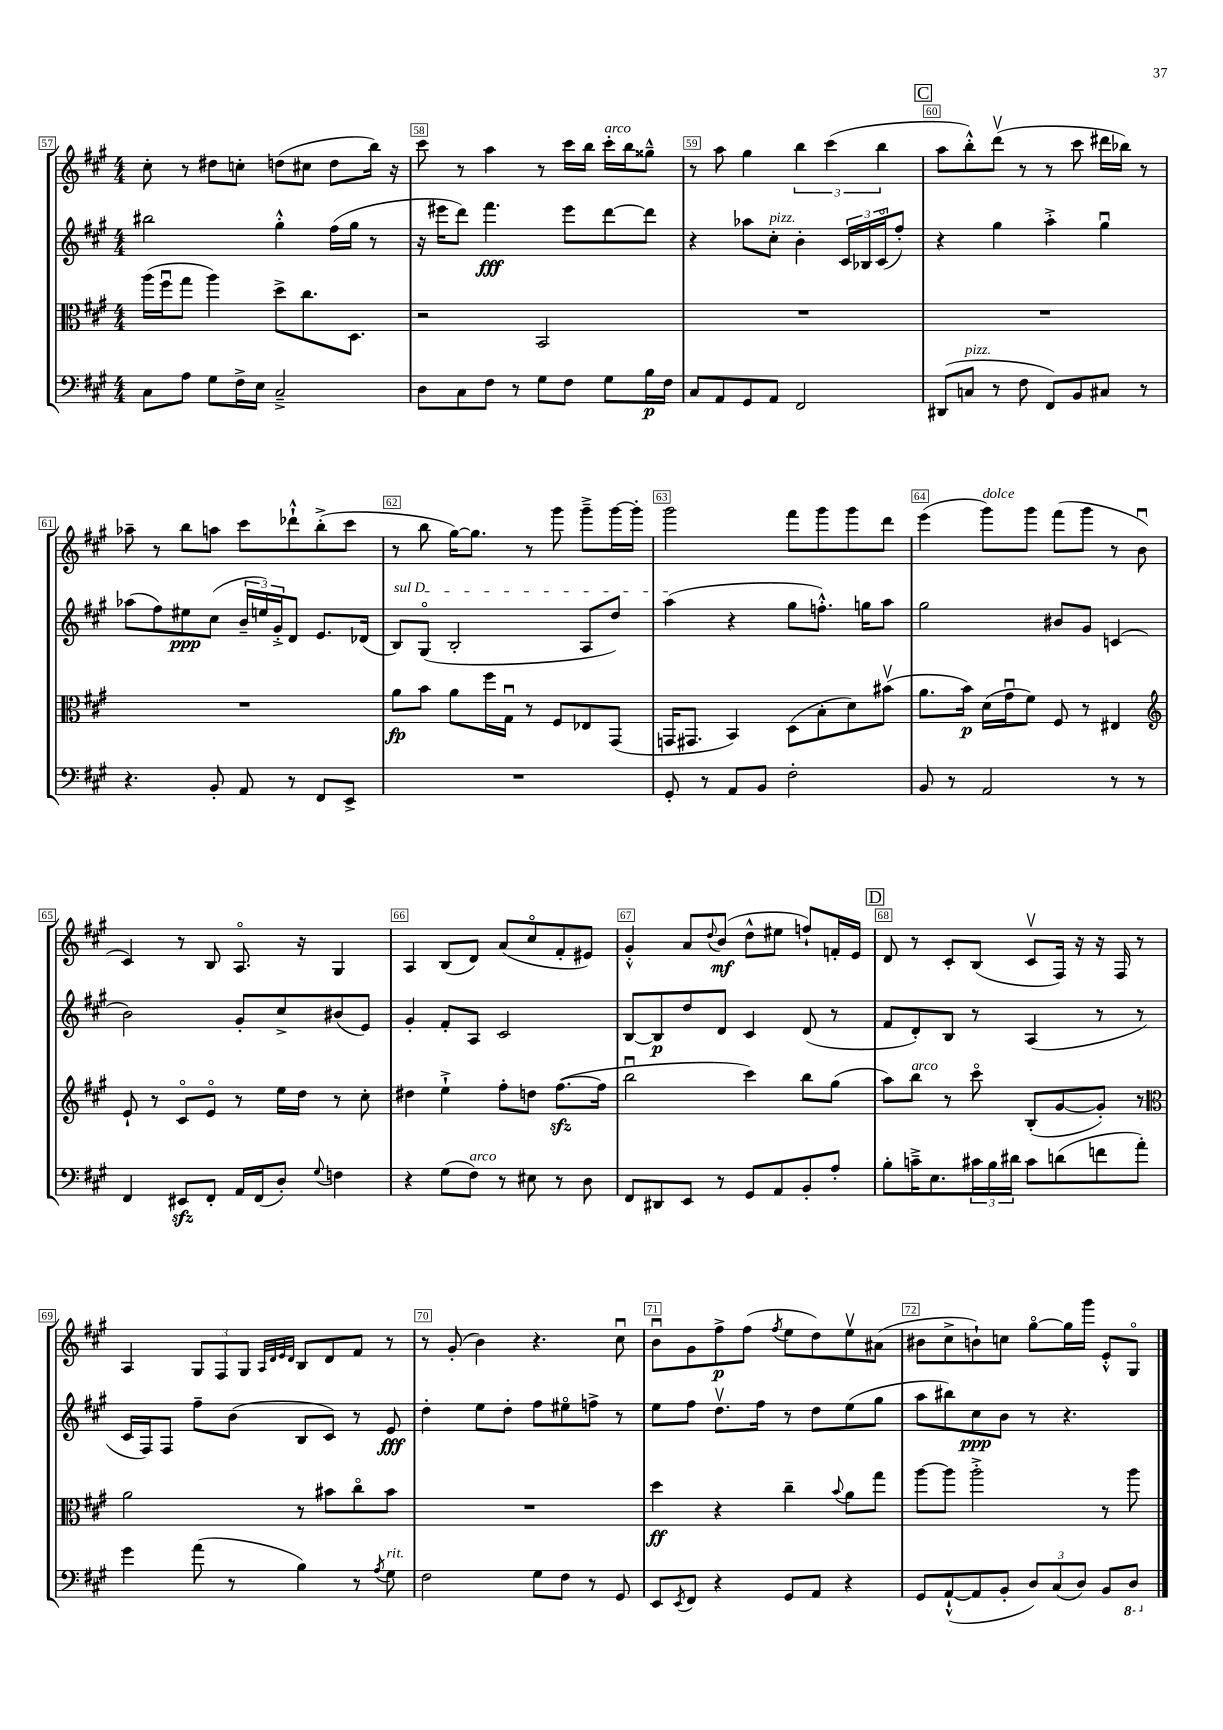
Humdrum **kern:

**kern	**kern	**kern	**kern
*staff4	*staff3	*staff2	*staff1
*clefF4	*clefC3	*clefG2	*clefG2
*k[f#c#g#]	*k[f#c#g#]	*k[f#c#g#]	*k[f#c#g#]
*M4/4	*M4/4	*M4/4	*M4/4
8C#\L	(16aa\LL	2bb#\	8cc#'\
.	16ff#u\J	.	.
8A\J	8gg#\J	.	8r
8G#\L	4aa\)	.	8dd#\L
16F#^\L	.	.	8cc'\J
16E\JJ	.	.	.
2C#~^/	8dd^\L	4gg#'^^\	(8dd\L
.	8.cc#\	.	8cc#\J
.	.	(16ff#\LL	8dd\L
.	8.D\J	16gg#\JJ	.
.	.	8r	16bb\Jk)
.	.	.	16r
=	=	=	=
8D\L	2r	16r	8ccc#\
.	.	16eee#\LK	.
8C#\	.	8ddd\J)	8r
8F#\J	.	4.fff#\	4aa\
8r	.	.	.
8G#\L	2BB/	.	8r
8F#\J	.	8eee#\L	16ccc#\LL
.	.	.	16bb\JJ
8G#\L	.	[8ddd\	16ccc#'\LL
.	.	.	16bb\J
16B\L	.	8ddd\]J	8gg##~^^\J
16F#\JJ	.	.	.
=	=	=	=
8C#/L	1r	4r	8r
8AA/	.	.	8aa\
8GG#/	.	8aa-\L	4gg#\
8AA/J	.	8cc#'\J	.
2FF#/	.	4b'\	6bb\
.	.	.	(6ccc#\
.	.	24c#/LL	.
.	.	24B-/	.
.	.	(24c#o/J	6bb\
.	.	8ff#'/J)	.
=	=	=	=
(8DD#/L	1r	4r	8aa\L
8C/J	.	.	8bb'^^\)
8r	.	4gg#\	(8dddv\J
8F#\	.	.	8r
8FF#/L)	.	4aa'^\	8r
8BB/	.	.	8ccc#\
8C#/J	.	4gg#u\	16ddd#\LL
.	.	.	16bb-\JJ)
8r	.	.	8r
=	=	=	=
4.r	1r	(8aa-\L	8aa-~\
.	.	8ff#\)	8r
.	.	8ee#\	8bb\L
8BB'/	.	(8cc#\J	8aa\J
8AA/	.	24b~/LL	8ccc#\L
.	.	24ee/)	.
.	.	24g#'^/J	.
8r	.	8d/J	8ddd-`^^\
8FF#/L	.	8.e/L	(8bb'^\
8EE^/J	.	.	8ccc#\J
.	.	(16d-/Jk	.
=	=	=	=
1r	8a\L	8B/L)	8r
.	8b\J	(8G#o/J	8bb\
.	8a\L	2B'/	[16gg#\LK)
.	.	.	8.gg#\]J
.	16ff#\L	.	.
.	16G#u\JJ	.	.
.	8r	.	8r
.	8F#/L	.	8ggg#\
.	8E-/	8A/L	8ggg#~^\L
.	(8GG#/J	8dd/J)	[16ggg#\L
.	.	.	16ggg#'\]JJ
=	=	=	=
8GG#'/	16GG/LK	(4aa\	2ggg#\
.	8.GG#/J	.	.
8r	.	.	.
8AA/L	4BB/)	4r	.
8BB/J	.	.	.
2F#'\	(8D\L	8gg#\L	8fff#\L
.	8B'\	8.ff'^^\J)	8ggg#\
.	8d\)	.	8ggg#\
.	.	16gg\LK	.
.	(8b#v\J	8aa\J	8ddd\J
=	=	=	=
8BB/	8.a\L	2gg#\	(4eee\
8r	.	.	.
.	16b\Jk)	.	.
2AA/	(16d\LL	.	8ggg#\L)
.	16g#u\J	.	.
.	8f#\J)	.	8ggg#\J
.	8F#/	8b#/L	(8fff#\L
.	8r	8g#/J	8ggg#\J
8r	4E#/	(4c/	8r
8r	.	.	8bu\
=	=	=	=
*	*clefG2	*	*
4FF#/	8e`/	2b\)	4c#/)
.	8r	.	.
8EE#/L	8c#o/L	.	8r
8FF#'/J	8eo/J	.	8B/
16AA/LL	8r	8g#'/L	8.Ao/
(16FF#/J	.	.	.
8D'/J)	16ee\LL	8cc#^/	.
.	16dd\JJ	.	16r
8qqG#/	.	.	.
4F\	8r	(8b#/	4G#/
.	8cc#'\	8e/J)	.
=	=	=	=
4r	4dd#\	4g#'/	4A/
(8G#\L	4ee`^\	8f#'/L	(8B/L
8F#\J)	.	8A/J	8d/J)
8r	8ff#'\L	2c#/	(8a/L
8E#\	8dd\J	.	8cc#o/
8r	([8.ff#\L	.	8f#'/
8D\	.	.	8e#/J)
.	16ff#\]Jk	.	.
=	=	=	=
8FF#/L	2bbu\	[8B/L	4g#'^^/
8DD#/	.	8B/]	.
8EE/J	.	8dd/	8a/L
.	.	.	8qqdd/
8r	.	8d/J	(8b/J
8GG#/L	4ccc#\)	4c#/	8dd^^\L
8AA/	.	.	8ee#\J
8BB'/	8bb\L	(8d/	8ff`/L)
8A'/J	(8gg#\J	8r	16f'/L
.	.	.	16e/JJ
=	=	=	=
8B'\L	8aa\L)	8f#/L	8d/
16c~^\K	8bb\J	8d'/)	8r
8.E\	.	.	.
.	8r	8B/J	8c#'/L
24c#\L	8ccc#o\	8r	(8B/J
24B\	.	.	.
24d#\JJ	.	.	.
8c#\L	(8B'/L	(4A/	8c#v/L
(8d\	[8g#/	.	16F#/Jk)
.	.	.	16r
8f\	8g#'/]J)	8r	16r
.	.	.	16F#/
8a'\J)	8r	8r	8r
=	=	=	=
*	*clefC3	*	*
4g#\	2a\	16c#/LL	4A/
.	.	16F#/J)	.
.	.	8F#/J	.
(8a\	.	8ff#~\L	12G#/L
.	.	.	12F#/
8r	.	(8b\J	.
.	.	.	12G#/J
.	.	.	32qqA/LLL
.	.	.	32qqd/
.	.	.	32qqe/
.	.	.	32qqd/JJJ
4B\)	8r	8B/L	8B/L
.	8b#\L	8c#/J)	8d/
8r	8cc#o\	8r	8f#/J
8qA/	.	.	.
8G#\	8b#\J	8e/	8r
=	=	=	=
2F#\	1r	4dd'\	8r
.	.	.	(8g#'/
.	.	8ee\L	4b\)
.	.	8dd'\J	.
8G#\L	.	8ff#\L	4.r
8F#\J	.	8ee#o\	.
8r	.	8ff^\J	.
8GG#/	.	8r	8cc#u\
=	=	=	=
8EE/L	4dd\	8ee\L	8bu\L
8qEE/	.	.	.
8FF#/J	.	8ff#\J	8g#\
4r	4r	8.ddv\L	8ff#^\
.	.	.	(8ff#\J
.	.	16ff#\Jk	.
.	.	.	8qff#/
8GG#/L	4cc#~\	8r	8ee\L
8AA/J	.	8dd\L	8dd\)
.	8qqb/	.	.
4r	8a\L	(8ee\	8eev\
.	8gg#\J	8gg#\J	(8a#\J
=	=	=	=
8GG#/L	[8aa\L	8aa\L	8b#\L
([8AA`^^/	8aa\]J	8bb#\)	8cc#^\
8AA/]	2aa'^\	8cc#\	8b`\)
8BB'/J	.	8b\J	8cc\J
12D/L)	.	8r	[8gg#o\L
(12C#/	.	.	.
.	.	4.r	16gg#\]L
12D/J)	.	.	.
.	.	.	16ggg#\JJ
8BB/L	8r	.	8e'^^/L
8DD/J	8aa\	.	8G#o/J
==	==	==	==
*-	*-	*-	*-
